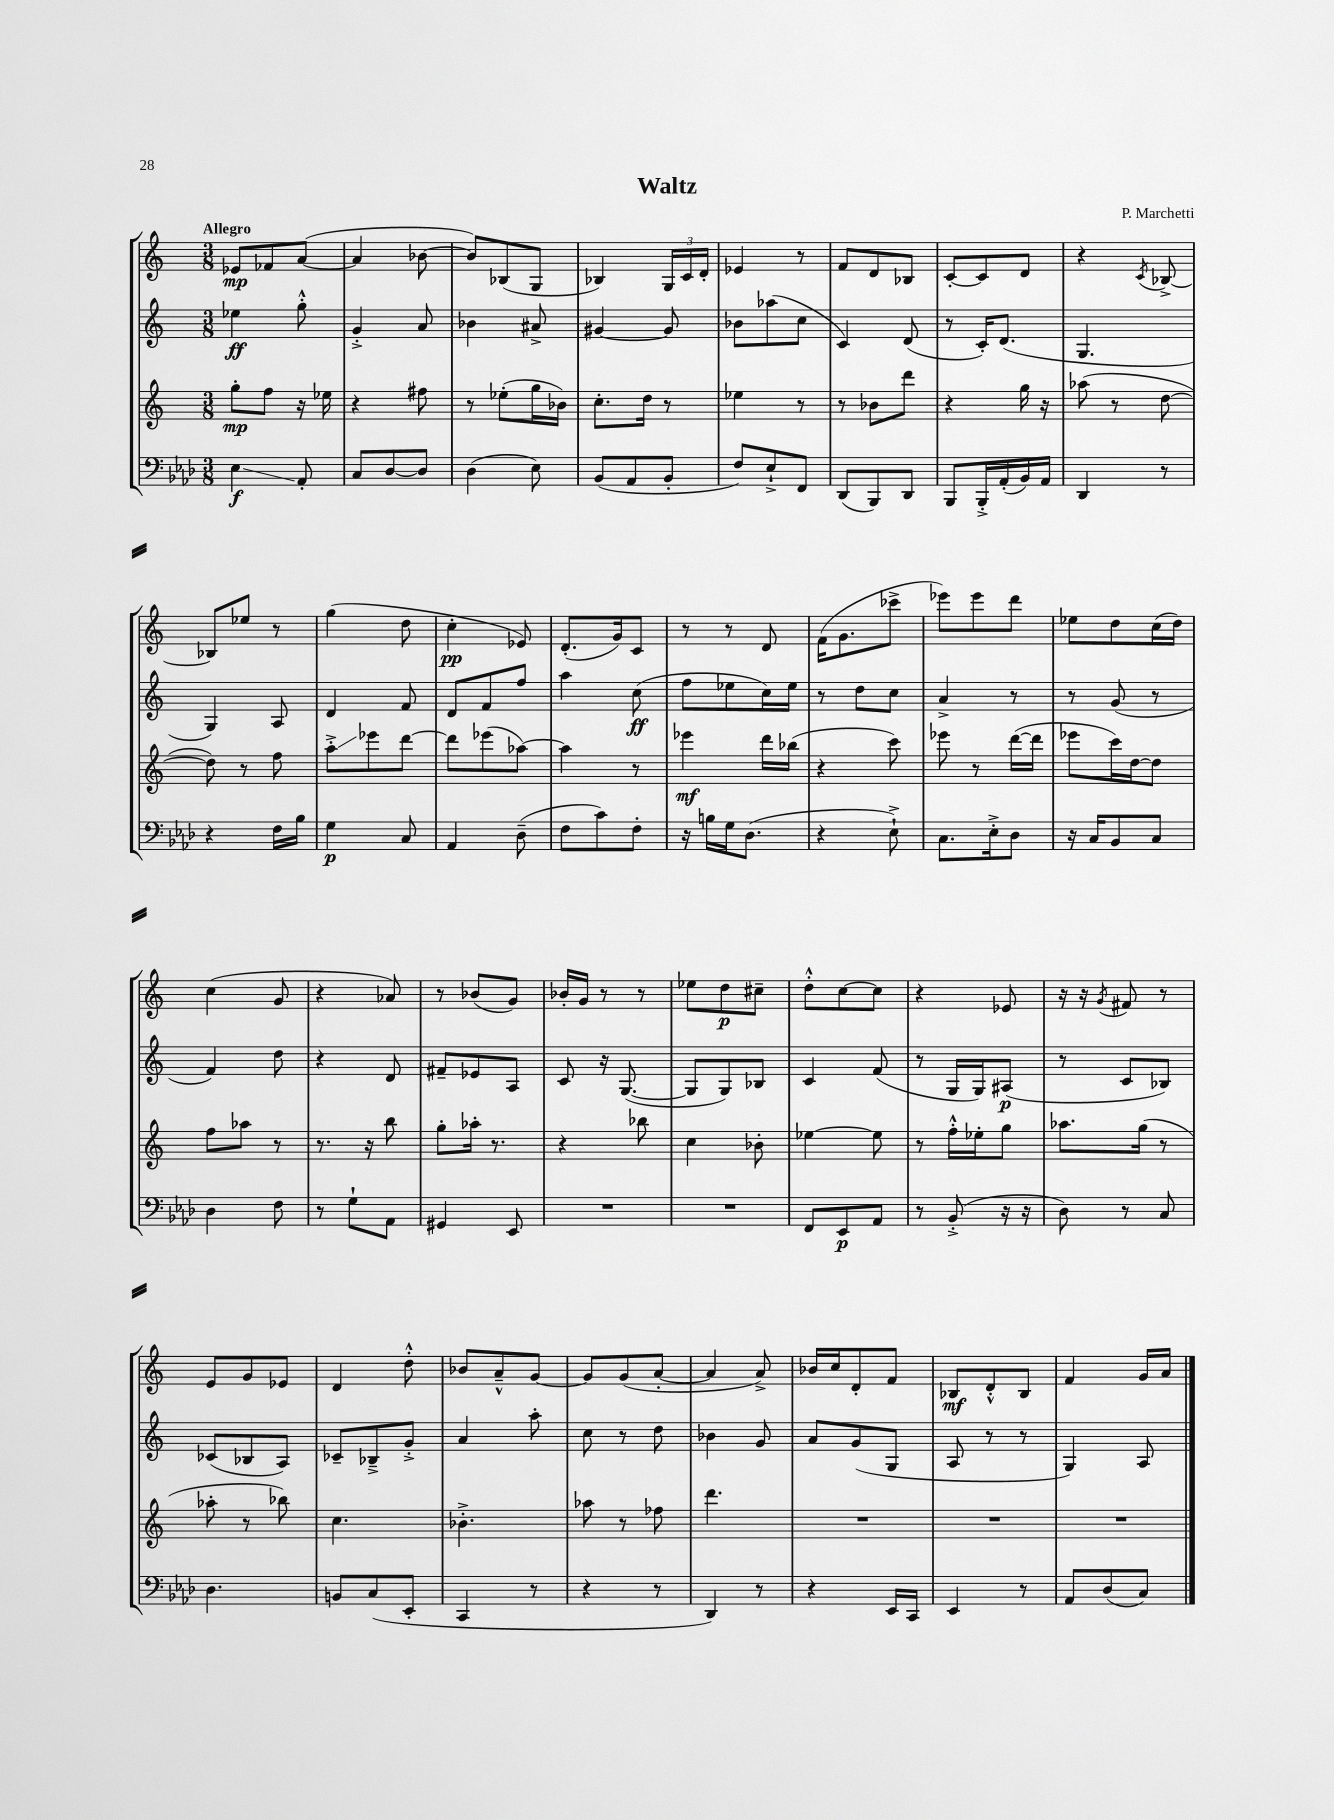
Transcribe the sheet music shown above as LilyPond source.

\header { title = "Waltz" composer = "P. Marchetti" }
<<
\new StaffGroup <<
\new Staff = "s0" {
    \clef treble \key c \major \numericTimeSignature \time 3/8 \tempo "Allegro"
    \autoBeamOff ees'8[\mp fes'8 a'8]~( |
    a'4 bes'8~ |
    bes'8[) bes8( g8] |
    bes4) \tuplet 3/2 { g16[ c'16 d'16]-. } |
    ees'4 r8 |
    f'8[ d'8 bes8] |
    c'8[~-. c'8 d'8] |
    r4 \acciaccatura { c'8 } bes8~-> |
    bes8[ ees''8] r8 |
    g''4( d''8 |
    c''4-.\pp ees'8) |
    d'8.[-.( g'16) c'8] |
    r8 r8 d'8 |
    f'16[( g'8. ces'''8]-> |
    ees'''8[) ees'''8 d'''8] |
    ees''8[ d''8 c''16( d''16]) |
    c''4( g'8 |
    r4 aes'8) |
    r8 bes'8[( g'8]) |
    bes'16[-. g'16] r8 r8 |
    ees''8[ d''8\p cis''8]-- |
    d''8[-.-^ c''8~ c''8] |
    r4 ees'8 |
    r16 r16 \acciaccatura { g'8 } fis'8 r8 |
    e'8[ g'8 ees'8] |
    d'4 d''8-.-^ |
    bes'8[ a'8---^ g'8]~ |
    g'8[ g'8( a'8]~-. |
    a'4 a'8->) |
    bes'16[ c''16 d'8-. f'8] |
    bes8[\mf d'8-.-^ bes8] |
    f'4 g'16[ a'16] \bar "|." |
}
\new Staff = "s1" {
    \clef treble \key c \major \numericTimeSignature \time 3/8
    \autoBeamOff ees''4\ff g''8-.-^ |
    g'4-.-> a'8 |
    bes'4 ais'8-> |
    gis'4~ gis'8 |
    bes'8[ aes''8( c''8] |
    c'4) d'8( |
    r8 c'16[-.) d'8.]( |
    g4. |
    g4) a8 |
    d'4 f'8 |
    d'8[ f'8 f''8] |
    a''4 c''8\ff( |
    f''8[ ees''8 c''16) ees''16] |
    r8 d''8[ c''8] |
    a'4-> r8 |
    r8 g'8( r8 |
    f'4) d''8 |
    r4 d'8 |
    fis'8[-- ees'8 a8] |
    c'8 r16 g8.~( |
    g8[ g8) bes8] |
    c'4 f'8( |
    r8 g16[ g16) ais8]\p( |
    r8 c'8[ bes8]) |
    ces'8[( bes8 a8]) |
    ces'8[-- bes8---> g'8]-.-> |
    a'4 a''8-. |
    c''8 r8 d''8 |
    bes'4 g'8 |
    a'8[ g'8( g8] |
    a8 r8 r8 |
    g4) a8 \bar "|." |
}
\new Staff = "s2" {
    \clef treble \key c \major \numericTimeSignature \time 3/8
    \autoBeamOff g''8[-.\mp f''8] r16 ees''16 |
    r4 fis''8 |
    r8 ees''8[-.( g''16 bes'16]) |
    c''8.[-. d''16] r8 |
    ees''4 r8 |
    r8 bes'8[ d'''8] |
    r4 g''16 r16 |
    aes''8( r8 d''8~ |
    d''8) r8 f''8 |
    a''8[-.->\glissando ees'''8 d'''8]~ |
    d'''8[ ees'''8( aes''8]~) |
    aes''4 r8 |
    ees'''4\mf d'''16[ bes''16]( |
    r4 c'''8) |
    ees'''8 r8 d'''16[~( d'''16] |
    ees'''8[ c'''16) d''16~ d''8] |
    f''8[ aes''8] r8 |
    r8. r16 b''8 |
    g''8[-. aes''16]-. r8. |
    r4 bes''8 |
    c''4 bes'8-. |
    ees''4~ ees''8 |
    r8 f''16[-.-^ ees''16-. g''8] |
    aes''8.[ g''16]( r8 |
    aes''8-. r8 bes''8) |
    c''4. |
    bes'4.-.-> |
    aes''8 r8 fes''8 |
    d'''4. |
    R4. |
    R4. |
    R4. \bar "|." |
}
\new Staff = "s3" {
    \clef bass \key aes \major \numericTimeSignature \time 3/8
    \autoBeamOff ees4\glissando\f aes,8-. |
    c8[ des8~ des8] |
    des4( ees8) |
    bes,8[( aes,8 bes,8]-. |
    f8[) ees8-!-> f,8] |
    des,8[( bes,,8) des,8] |
    bes,,8[ bes,,16-.-> aes,16-.( bes,16) aes,16] |
    des,4 r8 |
    r4 f16[ bes16] |
    g4\p c8 |
    aes,4 des8--( |
    f8[ c'8) f8]-. |
    r16 b16[ g16 des8.]( |
    r4 ees8-!->) |
    c8.[ ees16-.-> des8] |
    r16 c16[ bes,8 c8] |
    des4 f8 |
    r8 g8[-! aes,8] |
    gis,4 ees,8 |
    R4. |
    R4. |
    f,8[ ees,8\p aes,8] |
    r8 bes,8-.->( r16 r16 |
    des8) r8 c8 |
    des4. |
    b,8[ c8( ees,8]-. |
    c,4 r8 |
    r4 r8 |
    des,4) r8 |
    r4 ees,16[ c,16] |
    ees,4 r8 |
    aes,8[ des8( c8]) \bar "|." |
}
>>
>>
\layout { \context { \Score \remove "Bar_number_engraver" } }
